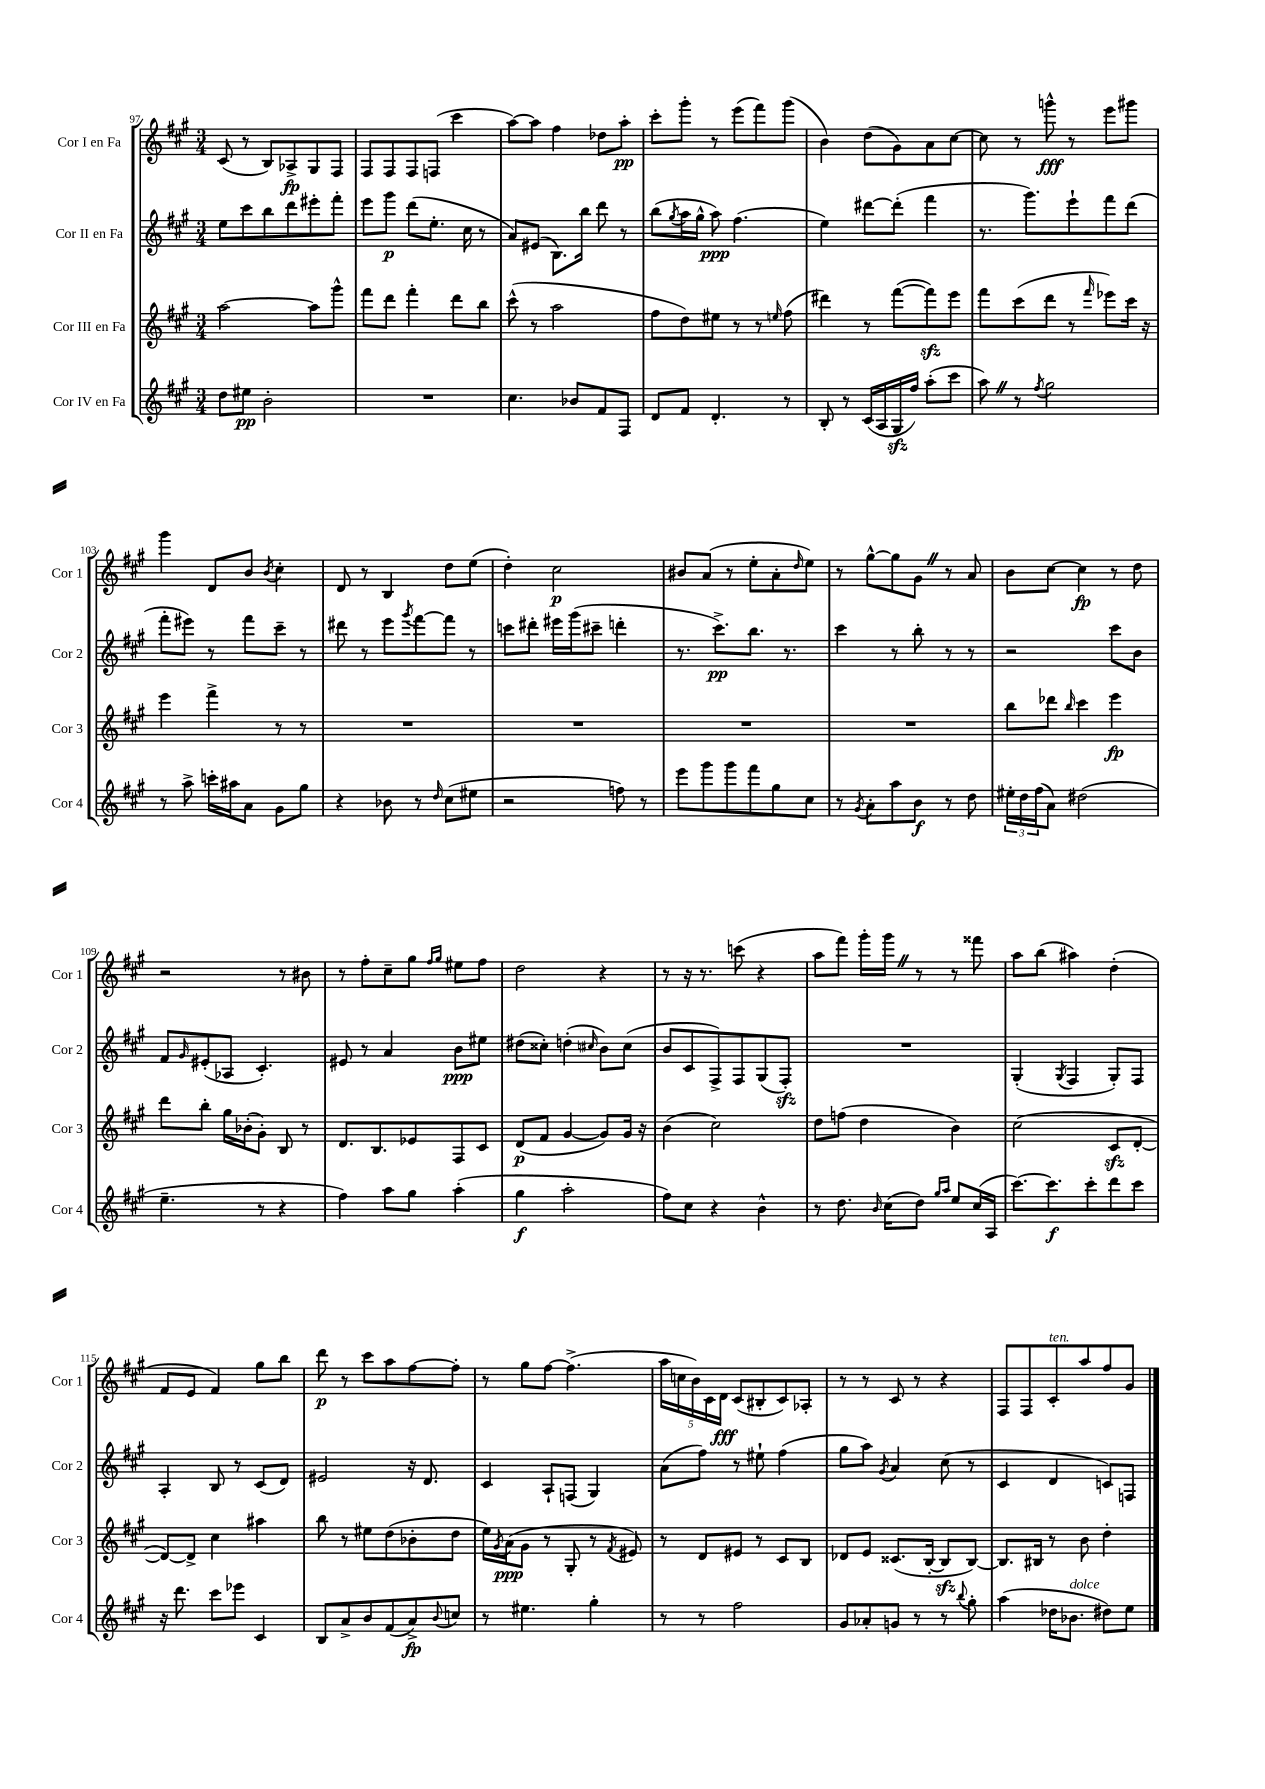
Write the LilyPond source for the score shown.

<<
\new StaffGroup <<
\new Staff = "s0" \with { instrumentName = "Cor I en Fa" shortInstrumentName = "Cor 1" } {
    \clef treble \key a \major \numericTimeSignature \time 3/4
    cis'8( r8 b8) aes8->\fp gis8 fis8 |
    fis8 fis8 fis8 f8( cis'''4 |
    a''8~) a''8 fis''4 des''8 a''8-.\pp |
    cis'''8-. gis'''8-. r8 e'''8( fis'''8) gis'''8( |
    b'4) d''8( gis'8) a'8 cis''8~ |
    cis''8 r8 g'''8-^\fff r8 e'''8 gis'''8 |
    gis'''4 d'8 b'8 \acciaccatura { b'8 } cis''4-. |
    d'8 r8 b4 d''8 e''8( |
    d''4-.) cis''2\p |
    bis'8 a'8( r8 e''8-. a'8-. \grace { d''16 } e''8) |
    r8 gis''8~-^ gis''8 gis'8 \once \override BreathingSign.text = \markup { \musicglyph "scripts.caesura.straight" } \breathe r8 a'8 |
    b'8 cis''8~ cis''4\fp r8 d''8 |
    r2 r8 bis'8 |
    r8 fis''8-. cis''8-- gis''8 \grace { fis''16 gis''16 } eis''8 fis''8 |
    d''2 r4 |
    r8 r16 r8. c'''8( r4 |
    a''8 fis'''8) gis'''16-. gis'''16 \once \override BreathingSign.text = \markup { \musicglyph "scripts.caesura.straight" } \breathe r8 r8 fisis'''8 |
    a''8 b''8( ais''4) d''4-.( |
    fis'8 e'8 fis'4) gis''8 b''8 |
    d'''8\p r8 cis'''8 a''8 fis''8~ fis''8-. |
    r8 gis''8 fis''8~ fis''4.->( |
    \tuplet 5/4 { a''16 c''16 b'16) cis'16 d'16\fff } cis'8( bis8-. cis'8) aes8-. |
    r8 r8 cis'8 r8 r4 |
    fis8 fis8 cis'8-.^\markup { \italic "ten." } a''8 fis''8 gis'8 \bar "|." |
}
\new Staff = "s1" \with { instrumentName = "Cor II en Fa" shortInstrumentName = "Cor 2" } {
    \clef treble \key a \major \numericTimeSignature \time 3/4
    e''8 cis'''8 b''8 d'''8 eis'''8-. fis'''8-. |
    e'''8 gis'''8\p d'''8( e''8.-. cis''16 r8 |
    a'8) eis'8( b8.) b''16 d'''8 r8 |
    b''8( \acciaccatura { gis''8 } a''16 gis''16-^ a''8\ppp) fis''4.( |
    e''4) dis'''8~ dis'''8-.( fis'''4 |
    r8. gis'''8.) e'''8-! fis'''8 d'''8( |
    fis'''8-. eis'''8) r8 fis'''8 cis'''8-- r8 |
    dis'''8 r8 e'''8 \acciaccatura { gis'''8 } fis'''8~ fis'''8 r8 |
    c'''8 dis'''8-. eis'''16 gis'''16( cis'''8-- d'''4-. |
    r8. cis'''8.->\pp) b''8. r8. |
    cis'''4 r8 b''8-. r8 r8 |
    r2 cis'''8 b'8 |
    fis'8 \grace { gis'16 } eis'8-.( aes8 cis'4.-.) |
    eis'8 r8 a'4 b'8\ppp eis''8 |
    dis''8( cisis''8-.) d''4-.( \grace { cis''16 } b'8) cis''8( |
    b'8 cis'8 fis8->) fis8 gis8( fis8-.\sfz) |
    R2. |
    gis4-.( \acciaccatura { gis8 } fis4 gis8-.) fis8 |
    a4-. b8 r8 cis'8( d'8) |
    eis'2 r16 d'8. |
    cis'4 a8-! f8( gis4) |
    a'8( fis''8) r8 eis''8-! fis''4( |
    gis''8 a''8) \acciaccatura { gis'8 } a'4 cis''8( r8 |
    cis'4 d'4 c'8) f8 \bar "|." |
}
\new Staff = "s2" \with { instrumentName = "Cor III en Fa" shortInstrumentName = "Cor 3" } {
    \clef treble \key a \major \numericTimeSignature \time 3/4
    a''2~ a''8 gis'''8-^ |
    fis'''8 d'''8 fis'''4-. d'''8 b''8 |
    cis'''8-^( r8 a''2 |
    fis''8 d''8) eis''8 r8 r8 \grace { e''16 } fis''8( |
    dis'''4) r8 fis'''8~( fis'''8\sfz) e'''8 |
    fis'''8 cis'''8( d'''8 r8 \grace { fis'''16 } ees'''8) cis'''16 r16 |
    e'''4 fis'''4-> r8 r8 |
    R2. |
    R2. |
    R2. |
    R2. |
    b''8 des'''8 \grace { b''16 } cis'''4 e'''4\fp |
    d'''8 b''8-. gis''16 bes'16-.( gis'8-.) b8 r8 |
    d'8. b8. ees'8 fis8 cis'8 |
    d'8\p( fis'8 gis'4~ gis'8) gis'16 r16 |
    b'4( cis''2) |
    d''8 f''8( d''4 b'4) |
    cis''2( cis'8\sfz d'8~-. |
    d'8~) d'8-> cis''4 ais''4 |
    b''8 r8 eis''8 d''8( bes'8-. d''8 |
    e''16) \acciaccatura { gis'8 } a'16\ppp( gis'8 r8 gis8-. r8 \acciaccatura { fis'8 } eis'8) |
    r8 d'8 eis'8 r8 cis'8 b8 |
    des'8 e'8 cisis'8.( b16~-. b8\sfz b8~) |
    b8. bis16 r8 b'8 d''4-. \bar "|." |
}
\new Staff = "s3" \with { instrumentName = "Cor IV en Fa" shortInstrumentName = "Cor 4" } {
    \clef treble \key a \major \numericTimeSignature \time 3/4
    d''8 eis''8\pp b'2-. |
    R2. |
    cis''4. bes'8 fis'8 fis8 |
    d'8 fis'8 d'4.-. r8 |
    b8-. r8 cis'16( a16 gis16\sfz fis''16) a''8-.( cis'''8 |
    a''8) \once \override BreathingSign.text = \markup { \musicglyph "scripts.caesura.straight" } \breathe r8 \acciaccatura { fis''8 } gis''2 |
    r8 a''8-> c'''16-. ais''16 a'8 gis'8 gis''8 |
    r4 bes'8 r8 \grace { d''16 } cis''8( eis''8 |
    r2 f''8) r8 |
    e'''8 gis'''8 gis'''8 fis'''8 gis''8 cis''8 |
    r8 \acciaccatura { gis'8 } a'8-. a''8 b'8\f r8 d''8 |
    \tuplet 3/2 { eis''16-. d''16 fis''16( } a'8) dis''2( |
    e''4.-- r8 r4 |
    fis''4) a''8 gis''8 a''4-.( |
    gis''4\f a''2-. |
    fis''8) cis''8 r4 b'4-^ |
    r8 d''8. \grace { b'16 } cis''16( d''8) \grace { gis''16 a''16 } e''8 cis''16( a16 |
    cis'''8.~) cis'''8.\f cis'''8-. d'''8 cis'''8 |
    r16 d'''8. cis'''8 ees'''8 cis'4 |
    b8 a'8-> b'8 fis'8( a'8->\fp) \appoggiatura { b'8 } c''8 |
    r8 eis''4. gis''4-. |
    r8 r8 fis''2 |
    gis'8 aes'8-. g'8 r8 r8 \appoggiatura { b''8 } gis''8-. |
    a''4( des''16 bes'8.^\markup { \italic "dolce" } dis''8) e''8 \bar "|." |
}
>>
>>
\layout { \context { \Score currentBarNumber = #97 } }
